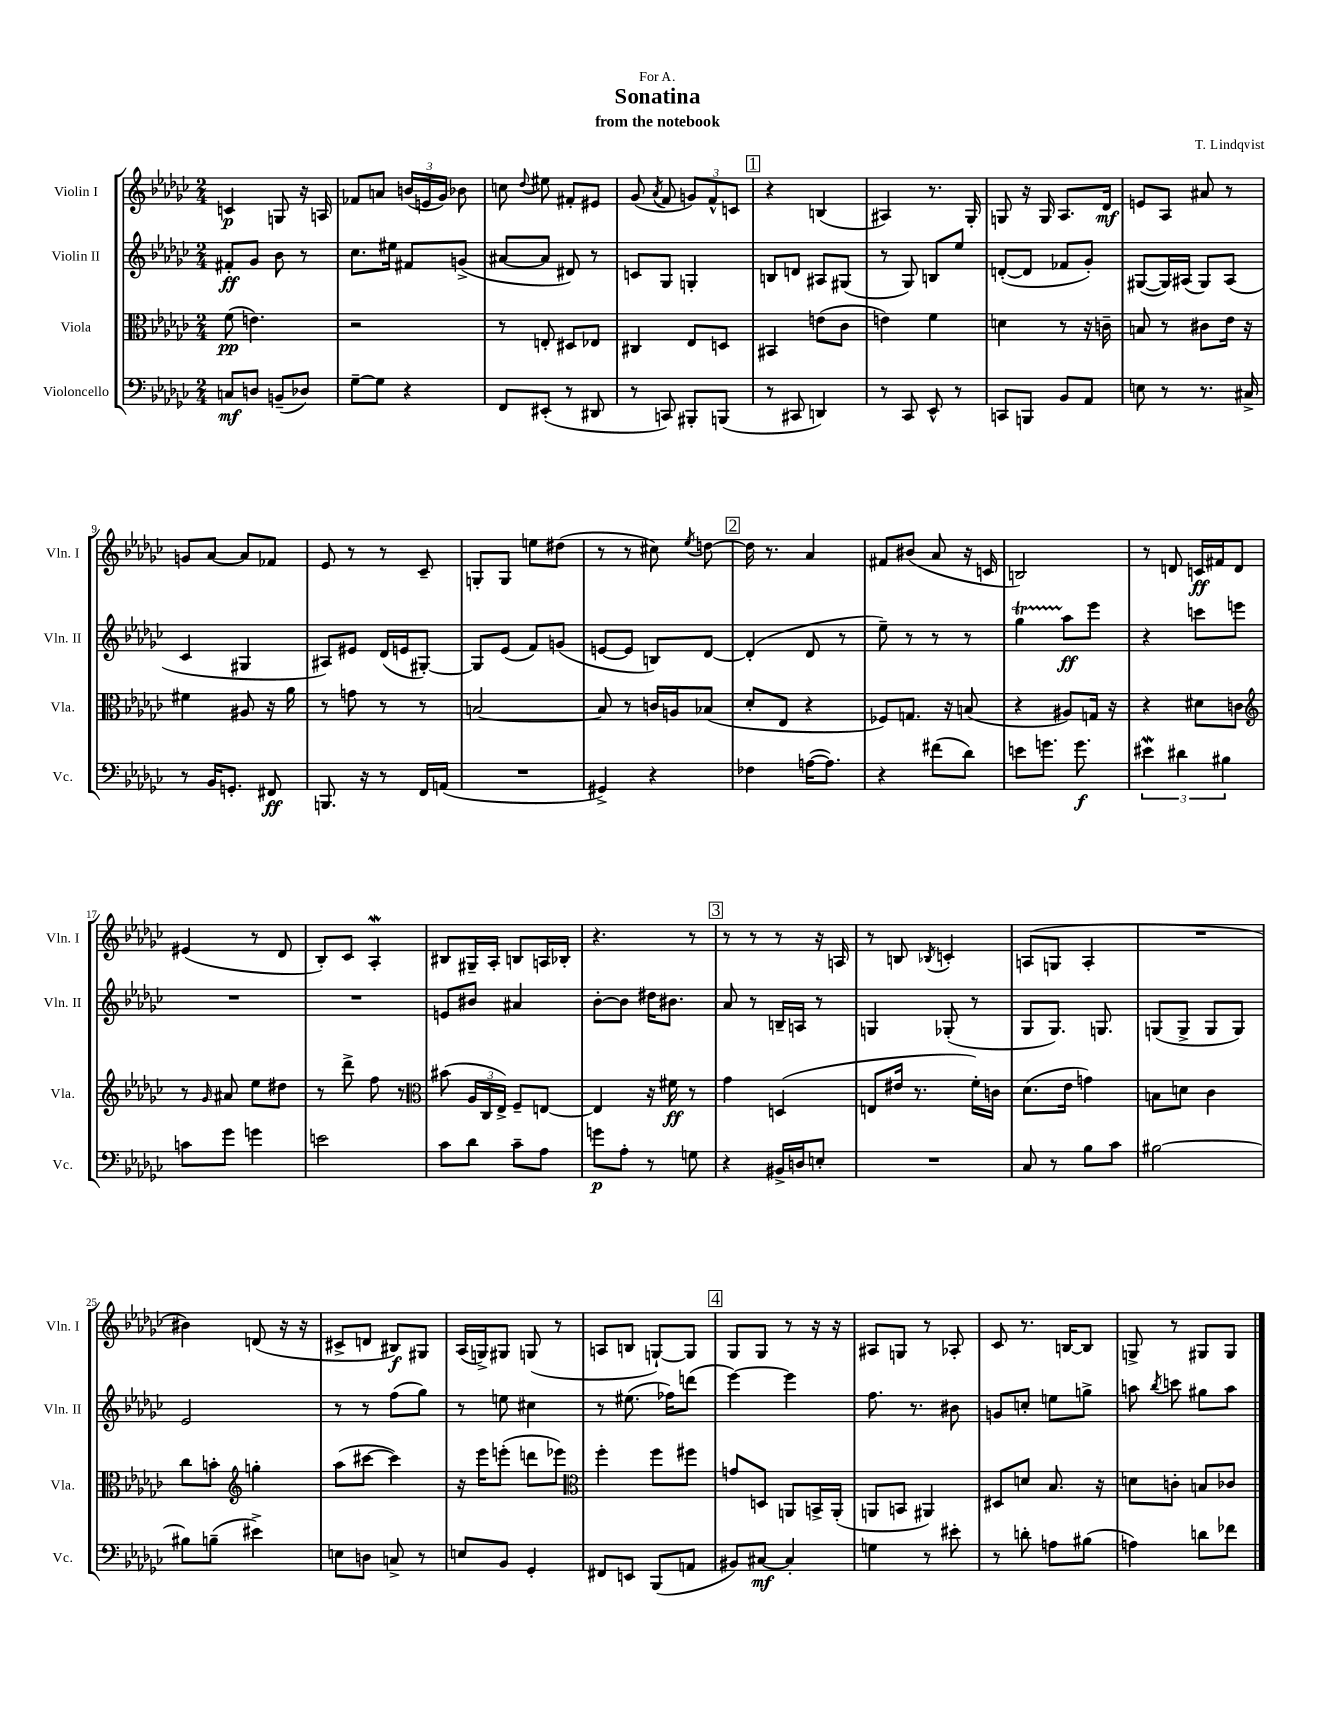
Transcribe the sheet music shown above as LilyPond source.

\header { title = "Sonatina" composer = "T. Lindqvist" subtitle = "from the notebook" dedication = "For A." }
<<
\new StaffGroup <<
\new Staff = "s0" \with { instrumentName = "Violin I" shortInstrumentName = "Vln. I" } {
    \clef treble \key ges \major \numericTimeSignature \time 2/4
    \autoBeamOff c'4\p g8 r16 a16 |
    fes'8[ a'8] \tuplet 3/2 { b'16[( e'16 ges'16]) } bes'8 |
    c''8 \appoggiatura { des''8 } eis''8 fis'8[-. eis'8] |
    ges'8( \acciaccatura { aes'8 } f'8 \tuplet 3/2 { g'8[) f'8-^ c'8] } |
    \mark \markup { \box "1" } r4 b4( |
    ais4) r8. ges16-. |
    g8 r16 g16 aes8.[ des'16]\mf |
    e'8[ aes8] ais'8 r8 |
    g'8[ aes'8]~ aes'8[ fes'8] |
    ees'8 r8 r8 ces'8-- |
    g8[-. g8] e''8[ dis''8]( |
    r8 r8 cis''8) \acciaccatura { ees''8 } d''8~ |
    \mark \markup { \box "2" } d''16 r8. aes'4 |
    fis'8[ bis'8]( aes'8 r16 c'16 |
    b2) |
    r8 d'8 c'16[\ff fis'16 d'8] |
    eis'4( r8 des'8 |
    bes8[-.) ces'8] aes4-.\mordent |
    bis8[ gis16-- aes16]-. b8[ a16 bes16]-. |
    r4. r8 |
    \mark \markup { \box "3" } r8 r8 r8 r16 a16 |
    r8 b8 \acciaccatura { bes8 } c'4-. |
    a8[( g8] a4-. |
    R2 |
    bis'4) d'8( r16 r16 |
    cis'8[-> d'8] bis8[\f) gis8] |
    aes16[( g16->) gis8] g8( r8 |
    a8[ b8] g8[~-!) g8] |
    \mark \markup { \box "4" } ges8[ ges8] r8 r16 r16 |
    ais8[ g8] r8 aes8-. |
    ces'8 r8. b16[~ b8] |
    g8-> r8 gis8[ gis8] \bar "|." |
}
\new Staff = "s1" \with { instrumentName = "Violin II" shortInstrumentName = "Vln. II" } {
    \clef treble \key ges \major \numericTimeSignature \time 2/4
    \autoBeamOff fis'8[-.\ff ges'8] bes'8 r8 |
    ces''8.[ eis''16] fis'8[ g'8]->( |
    ais'8[~ ais'8] dis'8) r8 |
    c'8[ ges8] g4-. |
    \mark \markup { \box "1" } b8[ d'8] ais8[ gis8]( |
    r8 ges8) b8[ ees''8] |
    d'8[~-.( d'8] fes'8[ ges'8]-.) |
    gis8[~( gis16) ais16]( gis8[) ais8]( |
    ces'4 gis4 |
    ais8[) eis'8] des'16[( e'16 gis8]~-.) |
    gis8[ ees'8]( f'8[) g'8]( |
    e'8[~ e'8] b8[) des'8]~ |
    \mark \markup { \box "2" } des'4-.( des'8 r8 |
    ees''8--) r8 r8 r8 |
    ges''4\startTrillSpan aes''8[\stopTrillSpan\ff ees'''8] |
    r4 c'''8[ e'''8] |
    R2 |
    R2 |
    e'8[ bis'8] ais'4 |
    bes'8[~-. bes'8] dis''16[ bis'8.] |
    \mark \markup { \box "3" } aes'8 r8 b16[-- a16] r8 |
    g4 ges8-.( r8 |
    ges8[ ges8.]) g8. |
    g8[( g8]-> g8[ g8]) |
    ees'2 |
    r8 r8 f''8[( ges''8]) |
    r8 e''8 cis''4 |
    r8 eis''8.( fes''16[) d'''8]( |
    \mark \markup { \box "4" } ees'''4~) ees'''4 |
    f''8. r8. bis'8 |
    g'8[ c''8]-. e''8[ g''8]-> |
    a''8 \acciaccatura { bes''8 } c'''8 gis''8[ a''8] \bar "|." |
}
\new Staff = "s2" \with { instrumentName = "Viola" shortInstrumentName = "Vla." } {
    \clef alto \key ges \major \numericTimeSignature \time 2/4
    \autoBeamOff f'8\pp( e'4.) |
    r2 |
    r8 e8-. dis8[ ees8] |
    cis4 ees8[ d8] |
    \mark \markup { \box "1" } bis,4 e'8[( ces'8] |
    e'4) f'4 |
    d'4 r8 r16 c'16-- |
    b8 r8 cis'8[ ees'16] r16 |
    fis'4 ais8 r16 aes'16 |
    r8 g'8 r8 r8 |
    b2~ |
    b8 r8 c'16[ a16 bes8]( |
    \mark \markup { \box "2" } des'8[-. ees8] r4 |
    fes8[) g8.] r16 b8( |
    r4 ais8[) g16] r16 |
    r4 dis'8[ c'8] |
    \clef treble r8 \grace { ges'16 } ais'8 ees''8[ dis''8] |
    r8 des'''8-> f''8 r8 |
    \clef alto bis'8( \tuplet 3/2 { aes16[ ces16 ees16]->) } f8[-- e8]~ |
    e4 r16 fis'16\ff r8 |
    \mark \markup { \box "3" } ges'4 d4( |
    e8[ eis'16] r8. f'16[-.) c'16] |
    des'8.[( ees'16] g'4) |
    b8[ d'8] ces'4 |
    ces''8[ b'8]-. \clef treble g''4-. |
    aes''8[( cis'''8]~ cis'''4) |
    r16 ees'''16[ e'''8]-.( d'''8[ ees'''8]) |
    \clef alto f''4-. f''8[ fis''8] |
    \mark \markup { \box "4" } g'8[ d8] a,8[ b,16-> a,16]-.( |
    a,8[ b,8] ais,4) |
    dis8[ d'8] bes8. r16 |
    d'8[ c'8]-. b8[ ces'8] \bar "|." |
}
\new Staff = "s3" \with { instrumentName = "Violoncello" shortInstrumentName = "Vc." } {
    \clef bass \key ges \major \numericTimeSignature \time 2/4
    \autoBeamOff c8[\mf d8] b,8[--( des8]) |
    ges8[~-- ges8] r4 |
    f,8[ eis,8]-.( r8 dis,8 |
    r8 c,8) bis,,8[-. b,,8]( |
    \mark \markup { \box "1" } r8 cis,8 d,4) |
    r8 ces,8 ees,8-^ r8 |
    c,8[ b,,8] bes,8[ aes,8] |
    e8 r8 r8. cis16-> |
    r8 bes,16[ g,8.]-. fis,8\ff |
    b,,8. r16 r8 f,16[ a,16]( |
    R2 |
    gis,4->) r4 |
    \mark \markup { \box "2" } fes4 a16[~( a8.]) |
    r4 fis'8[( des'8]) |
    e'8[ g'8.] g'8.\f |
    \tuplet 3/2 { eis'4\mordent dis'4 bis4 } |
    c'8[ ges'8] g'4 |
    e'2 |
    ces'8[ des'8] ces'8[-- aes8] |
    g'8[\p aes8]-. r8 g8 |
    \mark \markup { \box "3" } r4 bis,16[-> d16 e8]-. |
    R2 |
    ces8 r8 bes8[ ces'8] |
    bis2~ |
    bis8[ b8]--( eis'4->) |
    e8[ d8] c8-> r8 |
    e8[ bes,8] ges,4-. |
    fis,8[ e,8] bes,,8[( a,8] |
    \mark \markup { \box "4" } bis,8[) cis8]~\mf cis4-. |
    g4 r8 eis'8-. |
    r8 d'8-. a8[ bis8]( |
    a4) d'8[ fes'8] \bar "|." |
}
>>
>>
